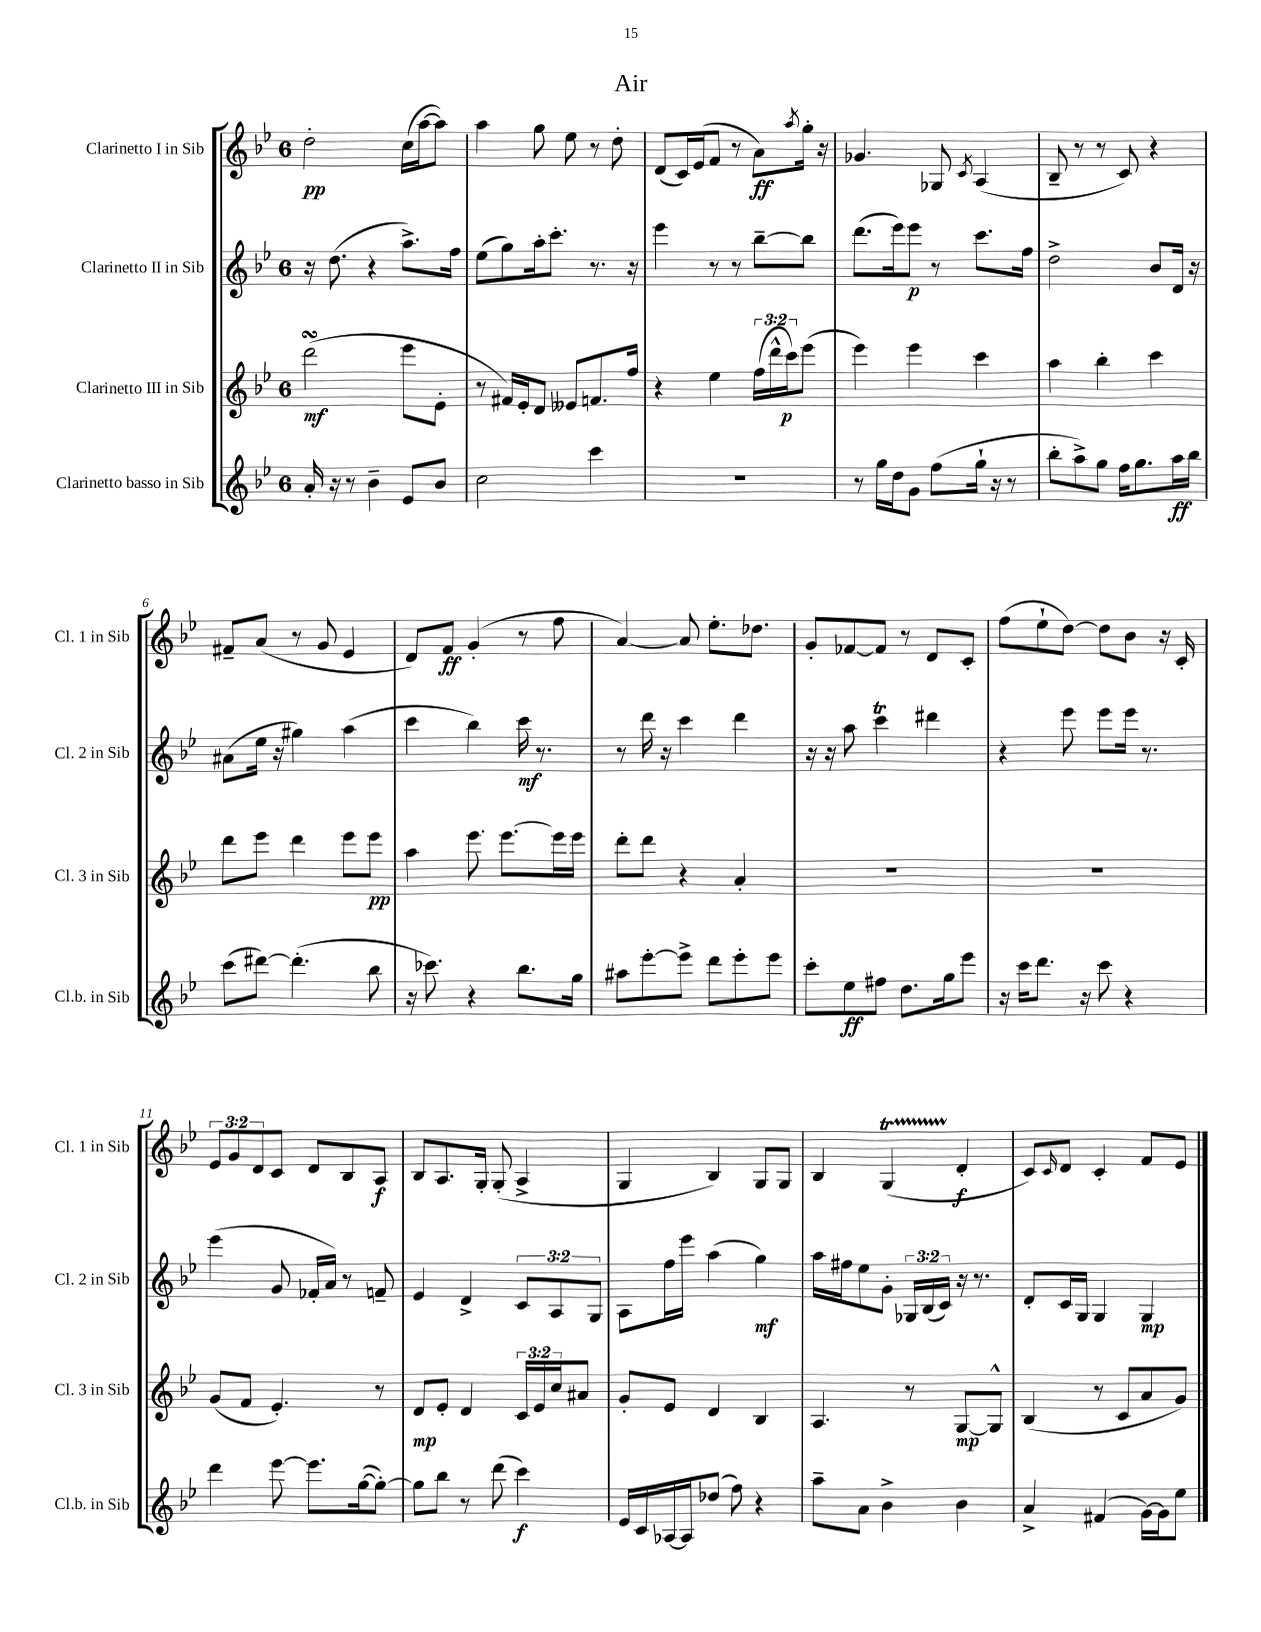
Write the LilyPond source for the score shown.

\header { title = "Air" }
<<
\new StaffGroup <<
\new Staff = "s0" \with { instrumentName = "Clarinetto I in Sib" shortInstrumentName = "Cl. 1 in Sib" } {
    \clef treble \key bes \major \once \override Staff.TimeSignature.style = #'single-digit \time 6/8 \override Staff.TupletNumber.text = #tuplet-number::calc-fraction-text
    d''2-.\pp c''16( a''16~ a''8) |
    a''4 g''8 ees''8 r8 d''8-. |
    d'8( c'16) ees'16( f'8 r8 a'8\ff) \acciaccatura { a''8 } g''16-. r16 |
    ges'4. ges8 \acciaccatura { c'8 } a4( |
    bes8-- r8 r8 c'8) r4 |
    fis'8-- a'8( r8 g'8 ees'4 |
    d'8) f'8\ff g'4-.( r8 f''8 |
    a'4~) a'8 ees''8.-. des''8. |
    g'8-. fes'8~ fes'8 r8 d'8 c'8-. |
    f''8( ees''8-! d''8~) d''8 bes'8 r16 c'16-. |
    \tuplet 3/2 { ees'8 g'8 d'8 } c'8 d'8 bes8 a8\f |
    bes8 a8. g16-. g8-.( a4-> |
    g4 bes4) g8 g8 |
    bes4 g4\startTrillSpan( d'4-.\stopTrillSpan\f |
    c'8) \grace { c'16 } d'8 c'4-. f'8 ees'8 \bar "|." |
}
\new Staff = "s1" \with { instrumentName = "Clarinetto II in Sib" shortInstrumentName = "Cl. 2 in Sib" } {
    \clef treble \key bes \major \once \override Staff.TimeSignature.style = #'single-digit \time 6/8 \override Staff.TupletNumber.text = #tuplet-number::calc-fraction-text
    r16 d''8.( r4 a''8.->) f''16 |
    ees''8( g''8) a''16-. c'''8.-. r8. r16 |
    ees'''4 r8 r8 bes''8~-- bes''8 |
    d'''8.( ees'''16) ees'''8\p r8 c'''8. f''16 |
    d''2-> bes'8 d'16 r16 |
    ais'8( ees''16 r16 gis''4) a''4( |
    c'''4 bes''4) c'''16\mf r8. |
    r8 d'''16 r16 c'''4 d'''4 |
    r16 r16 a''8 c'''4\trill dis'''4 |
    r4 ees'''8 ees'''8 ees'''16 r8. |
    ees'''4( g'8 fes'16-. a'16) r8 f'8-- |
    ees'4 d'4-> \tuplet 3/2 { c'8 a8 g8 } |
    a8 f''16 ees'''16 a''4( g''4\mf) |
    a''16 fis''16 ees''8 g'8-. \tuplet 3/2 { ges16 bes16( c'16) } r16 r8. |
    d'8-. c'16 g16 g4 g4\mp \bar "|." |
}
\new Staff = "s2" \with { instrumentName = "Clarinetto III in Sib" shortInstrumentName = "Cl. 3 in Sib" } {
    \clef treble \key bes \major \once \override Staff.TimeSignature.style = #'single-digit \time 6/8 \override Staff.TupletNumber.text = #tuplet-number::calc-fraction-text
    d'''2\turn\mf( ees'''8 ees'8-. |
    r8 fis'16) ees'16-. d'8 eeses'8 f'8. f''16 |
    r4 ees''4 \tuplet 3/2 { f''16( d'''16-^ c'''16\p) } ees'''8( |
    ees'''4) ees'''4 c'''4 |
    a''4 bes''4-. c'''4 |
    d'''8 ees'''8 d'''4 ees'''8 ees'''8\pp |
    a''4 ees'''8. ees'''8.~ ees'''16 ees'''16 |
    d'''8-. d'''8 r4 a'4-. |
    R2. |
    R2. |
    g'8( f'8 ees'4.-.) r8 |
    d'8\mp ees'8-. d'4 \tuplet 3/2 { c'16 ees'16 c''16 } ais'8 |
    g'8-. ees'8 d'4 bes4 |
    a4. r8 g8~\mp g8-^ |
    bes4( r8 c'8 a'8 g'8) \bar "|." |
}
\new Staff = "s3" \with { instrumentName = "Clarinetto basso in Sib" shortInstrumentName = "Cl.b. in Sib" } {
    \clef treble \key bes \major \once \override Staff.TimeSignature.style = #'single-digit \time 6/8
    a'16-. r16 r8 bes'4-- ees'8 bes'8 |
    c''2 c'''4 |
    R2. |
    r8 g''16 d''16 g'8 f''8( g''16-! r16 r8 |
    bes''8-. a''8->) g''8 f''16 g''8. a''16\ff bes''16 |
    c'''8( dis'''8~) dis'''4.-.( bes''8 |
    r16 ces'''8.) r4 bes''8. g''16 |
    ais''8 ees'''8~-. ees'''8-> d'''8 ees'''8-. ees'''8 |
    c'''8-. ees''8\ff fis''8 d''8. g''16 ees'''8 |
    r16 c'''16 d'''8. r16 c'''8 r4 |
    d'''4 ees'''8~ ees'''8. g''16~( g''8~-.) |
    g''8 bes''8 r8 d'''8( c'''4\f) |
    ees'16 c'16 aes16~ aes16 des''8( f''8) r4 |
    a''8-- a'8 bes'4-> bes'4 |
    a'4-> fis'4( g'16~) g'16 ees''8 \bar "|." |
}
>>
>>
